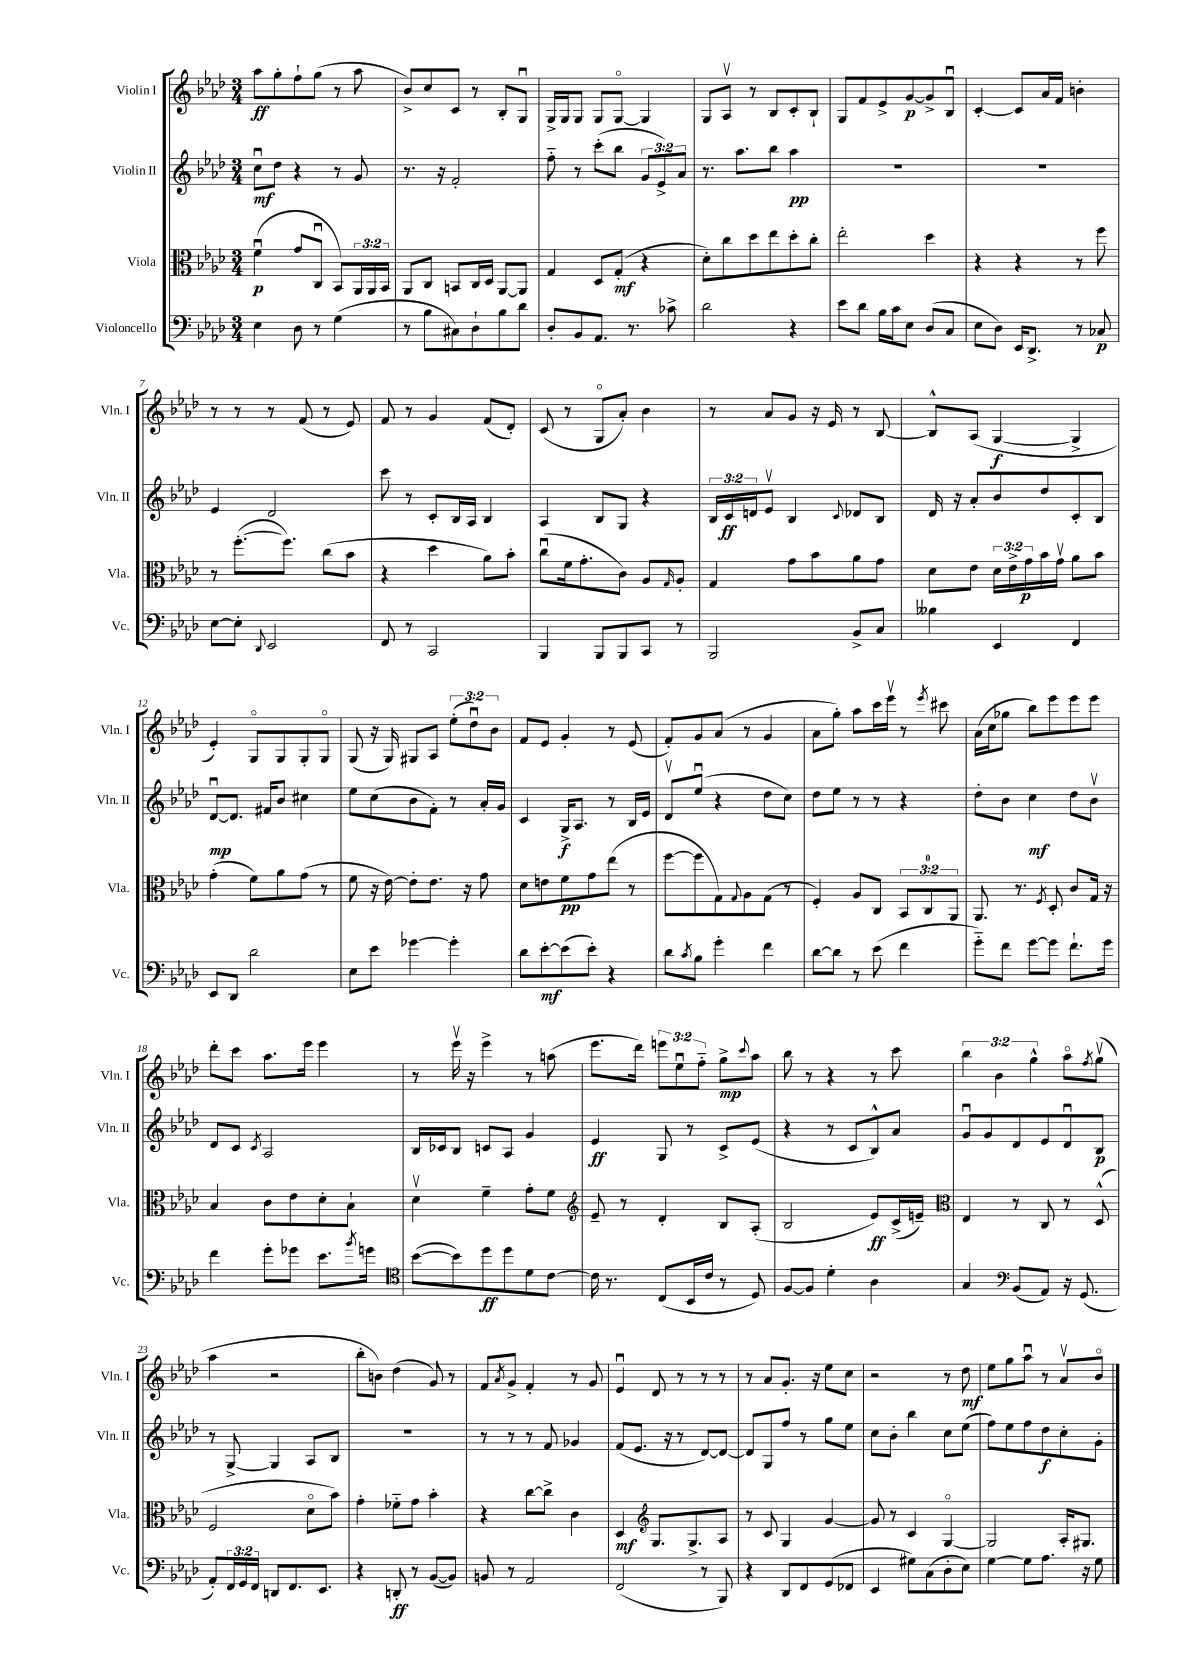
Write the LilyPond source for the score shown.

<<
\new StaffGroup <<
\new Staff = "s0" \with { instrumentName = "Violin I" shortInstrumentName = "Vln. I" } {
    \clef treble \key aes \major \numericTimeSignature \time 3/4 \override Staff.TupletNumber.text = #tuplet-number::calc-fraction-text
    aes''8\ff g''8-. f''8-! g''8( r8 aes''8 |
    bes'8->) c''8 c'8 r8 bes8-. g8\downbow |
    g16-> g16 g8 g8 g8~\flageolet g4 |
    g8 aes8\upbow r8 bes8 c'8-. bes8-! |
    g8 f'8 ees'8-> g'8~\p g'8-> bes8\downbow |
    c'4~-. c'8 aes'16 f'16 b'4-. |
    r8 r8 r8 f'8( r8 ees'8) |
    f'8 r8 g'4 f'8( des'8-.) |
    c'8( r8 g8\flageolet aes'8-.) bes'4 |
    r8 aes'8 g'8 r16 ees'16 r8 bes8~ |
    bes8-^ aes8( g4~\f g4-> |
    ees'4-.) g8\flageolet g8 g8-. g8\flageolet |
    g8( r16 g16) gis8 aes8 \tuplet 3/2 { ees''8-.( des''8\downbow) bes'8 } |
    f'8 ees'8 g'4-. r8 ees'8( |
    f'8-.) g'8 aes'8( r8 g'4 |
    aes'8 g''8-.) aes''8 c'''16 ees'''16\upbow r8 \acciaccatura { ees'''8 } cis'''8 |
    aes'16( c''16 ges''8 bes''8) ees'''8 ees'''8 ees'''8 |
    des'''8-. c'''8 aes''8. ees'''16 ees'''4 |
    r8 ees'''16\upbow r16 ees'''4-> r8 a''8( |
    ees'''8. des'''16) \tuplet 3/2 { e'''8 ees''8\downbow f''8-_ } g''8->\mp \appoggiatura { c'''8 } aes''8 |
    bes''8 r8 r4 r8 c'''8 |
    \tuplet 3/2 { bes''4 bes'4 g''4-^ } aes''8\flageolet \acciaccatura { f''8 } g''8\upbow( |
    aes''4 r2 |
    bes''8-. b'8) des''4( g'8) r8 |
    f'8 \acciaccatura { aes'8 } g'8-> f'4-. r8 g'8 |
    ees'4\downbow des'8 r8 r8 r8 |
    r8 aes'8 g'8.-. r16 ees''8 c''8 |
    r2 r8 des''8\mf |
    ees''8 g''8 aes''8\downbow r8 aes'8\upbow bes'8\flageolet \bar "|." |
}
\new Staff = "s1" \with { instrumentName = "Violin II" shortInstrumentName = "Vln. II" } {
    \clef treble \key aes \major \numericTimeSignature \time 3/4 \override Staff.TupletNumber.text = #tuplet-number::calc-fraction-text
    c''8\downbow\mf des''8 r4 r8 g'8 |
    r8. r16 f'2-. |
    f''8-_ r8 c'''8-.( bes''8 \tuplet 3/2 { g'8 ees'8->) aes'8 } |
    r8. aes''8. bes''8 aes''4\pp |
    R2. |
    R2. |
    ees'4 des'2 |
    c'''8 r8 c'8-. bes16 aes16 bes4 |
    aes4 bes8 g8 r4 |
    \tuplet 3/2 { bes16 c'16\ff d'16 } ees'8\upbow bes4 \appoggiatura { c'8 } des'8 bes8 |
    des'16 r16 aes'8-. bes'8 des''8 c'8-. bes8 |
    des'8~\downbow\mp des'8. fis'16 bes'8 cis''4 |
    ees''8 c''8( bes'8 f'8-.) r8 aes'16-. g'16 |
    c'4 g16->\f aes8. r8 bes16 ees'16 |
    des'8\upbow ees''8\downbow( r4 des''8 c''8) |
    des''8 ees''8 r8 r8 r4 |
    des''8-. bes'8 c''4\mf des''8 bes'8\upbow |
    des'8 c'8 \acciaccatura { c'8 } aes2 |
    bes16 ces'16 bes8 c'8 aes8 g'4 |
    ees'4\ff g8 r8 c'8-> ees'8( |
    r4 r8 c'8 bes8-^) aes'8 |
    g'8\downbow g'8 des'8 ees'8 des'8\downbow bes8\p |
    r8 g8~-> g4 aes8 bes8 |
    R2. |
    r8 r8 r8 f'8 ges'4 |
    f'8( ees'8. r16 r8 des'8~) des'8~ |
    des'8 g8 f''8 r8 g''8 ees''8 |
    c''8 bes'8-. bes''4 c''8 ees''8( |
    f''8) ees''8 f''8 des''8\f c''8-. g'8-. \bar "|." |
}
\new Staff = "s2" \with { instrumentName = "Viola" shortInstrumentName = "Vla." } {
    \clef alto \key aes \major \numericTimeSignature \time 3/4 \override Staff.TupletNumber.text = #tuplet-number::calc-fraction-text
    f'4\downbow\p( g'8 c8\downbow bes,8) \tuplet 3/2 { aes,16 aes,16 bes,16 } |
    aes,8 c8 b,8 c16 des16 aes,8~ aes,8 |
    g4 des8 g8-.\mf( r4 |
    des'8-.) c''8 des''8 ees''8 des''8-. c''8-. |
    ees''2-. des''4 |
    r4 r4 r8 f''8 |
    r8 f''8.~-.( f''8.) c''8( bes'8 |
    r4 des''4 aes'8) bes'8-. |
    c''8\downbow( f'16 g'8.-. c'8) aes8 \grace { g16 } aes8-. |
    g4 g'8 bes'8 aes'8 g'8 |
    des'8 ees'8 \tuplet 3/2 { des'16 ees'16-> g'16\p } bes'16 g'16\upbow aes'8 bes'8 |
    g'4-.( f'8) aes'8 g'8( r8 |
    f'8 r16 ees'16~) ees'8-. ees'8. r16 g'8 |
    des'8 e'8 f'8\pp g'8 ees''8( r8 |
    f''8~ f''8 g8) \appoggiatura { g8 } aes8 g8( r8 |
    f4-.) aes8 c8 \tuplet 3/2 { bes,8 c8-0 aes,8 } |
    aes,8. r8. \acciaccatura { f8 } des8-. c'8 g16 r16 |
    bes4 c'8 ees'8 des'8-. bes8-! |
    des'4\upbow f'4-- g'8-. f'8 |
    \clef treble ees'8-- r8 des'4-. bes8 aes8-.( |
    bes2 ees'8\ff) c'16->( e'16--) |
    \clef alto ees4 r8 c8 r8 des8-^( |
    f2 des'8\flageolet bes'8) |
    g'4-. fes'8-_ g'8 bes'4-. |
    r4 c''8~ c''8-> c'4 |
    des4\mf \clef treble g8. g8.-> aes8 |
    r8 c'8 g4 g'4~ |
    g'8 r8 c'4 g4~\flageolet |
    g2 aes16-. gis8. \bar "|." |
}
\new Staff = "s3" \with { instrumentName = "Violoncello" shortInstrumentName = "Vc." } {
    \clef bass \key aes \major \numericTimeSignature \time 3/4 \override Staff.TupletNumber.text = #tuplet-number::calc-fraction-text
    ees4 des8 r8 g4( |
    r8 bes8 cis8) des8-! bes8 des'8 |
    des8-. bes,8 aes,8. r8. ces'8-> |
    des'2 r4 |
    ees'8 des'8 bes16 c'16 ees8 des8( c8 |
    ees8 des8) ees,16 des,8.-> r8 ces8\p |
    ees8~ ees8-. \appoggiatura { des,8 } ees,2 |
    f,8 r8 c,2 |
    bes,,4 bes,,8 bes,,8 c,8 r8 |
    bes,,2 bes,8-> c8 |
    beses4 ees,4 f,4 |
    ees,8 des,8 des'2 |
    ees8 ees'8 ges'4~ ges'4-. |
    des'8 ees'8~-.\mf ees'8( ees'8-.) r4 |
    des'8 \acciaccatura { c'8 } bes8 g'4-. f'4 |
    des'8~ des'8 r8 ees'8( f'4 |
    g'8-_) f'8 g'8~ g'8 f'8.-! g'16 |
    f'4 g'8-. ges'8 ees'8. \acciaccatura { bes'8 } g'16 |
    \clef tenor bes'8~( bes'8) des''8\ff des''8 des'8 c'8~ |
    c'16 r8. c8( bes,16 c'16 r8 des8) |
    f8~ f8 des'4-. aes4 |
    g4 \clef bass bes,8( aes,8) r16 g,8.( |
    aes,8-.) \tuplet 3/2 { f,16 g,16 f,16 } d,8 f,8. ees,8. |
    r4 d,8-.\ff r8 bes,8~( bes,8) |
    b,8 r8 aes,2 |
    f,2( r8 bes,,8) |
    r4 des,8 f,8 g,8( fes,8 |
    ees,4 gis8) c8( des8-. ees8) |
    g4~ g8 aes8. r16 g8 \bar "|." |
}
>>
>>
